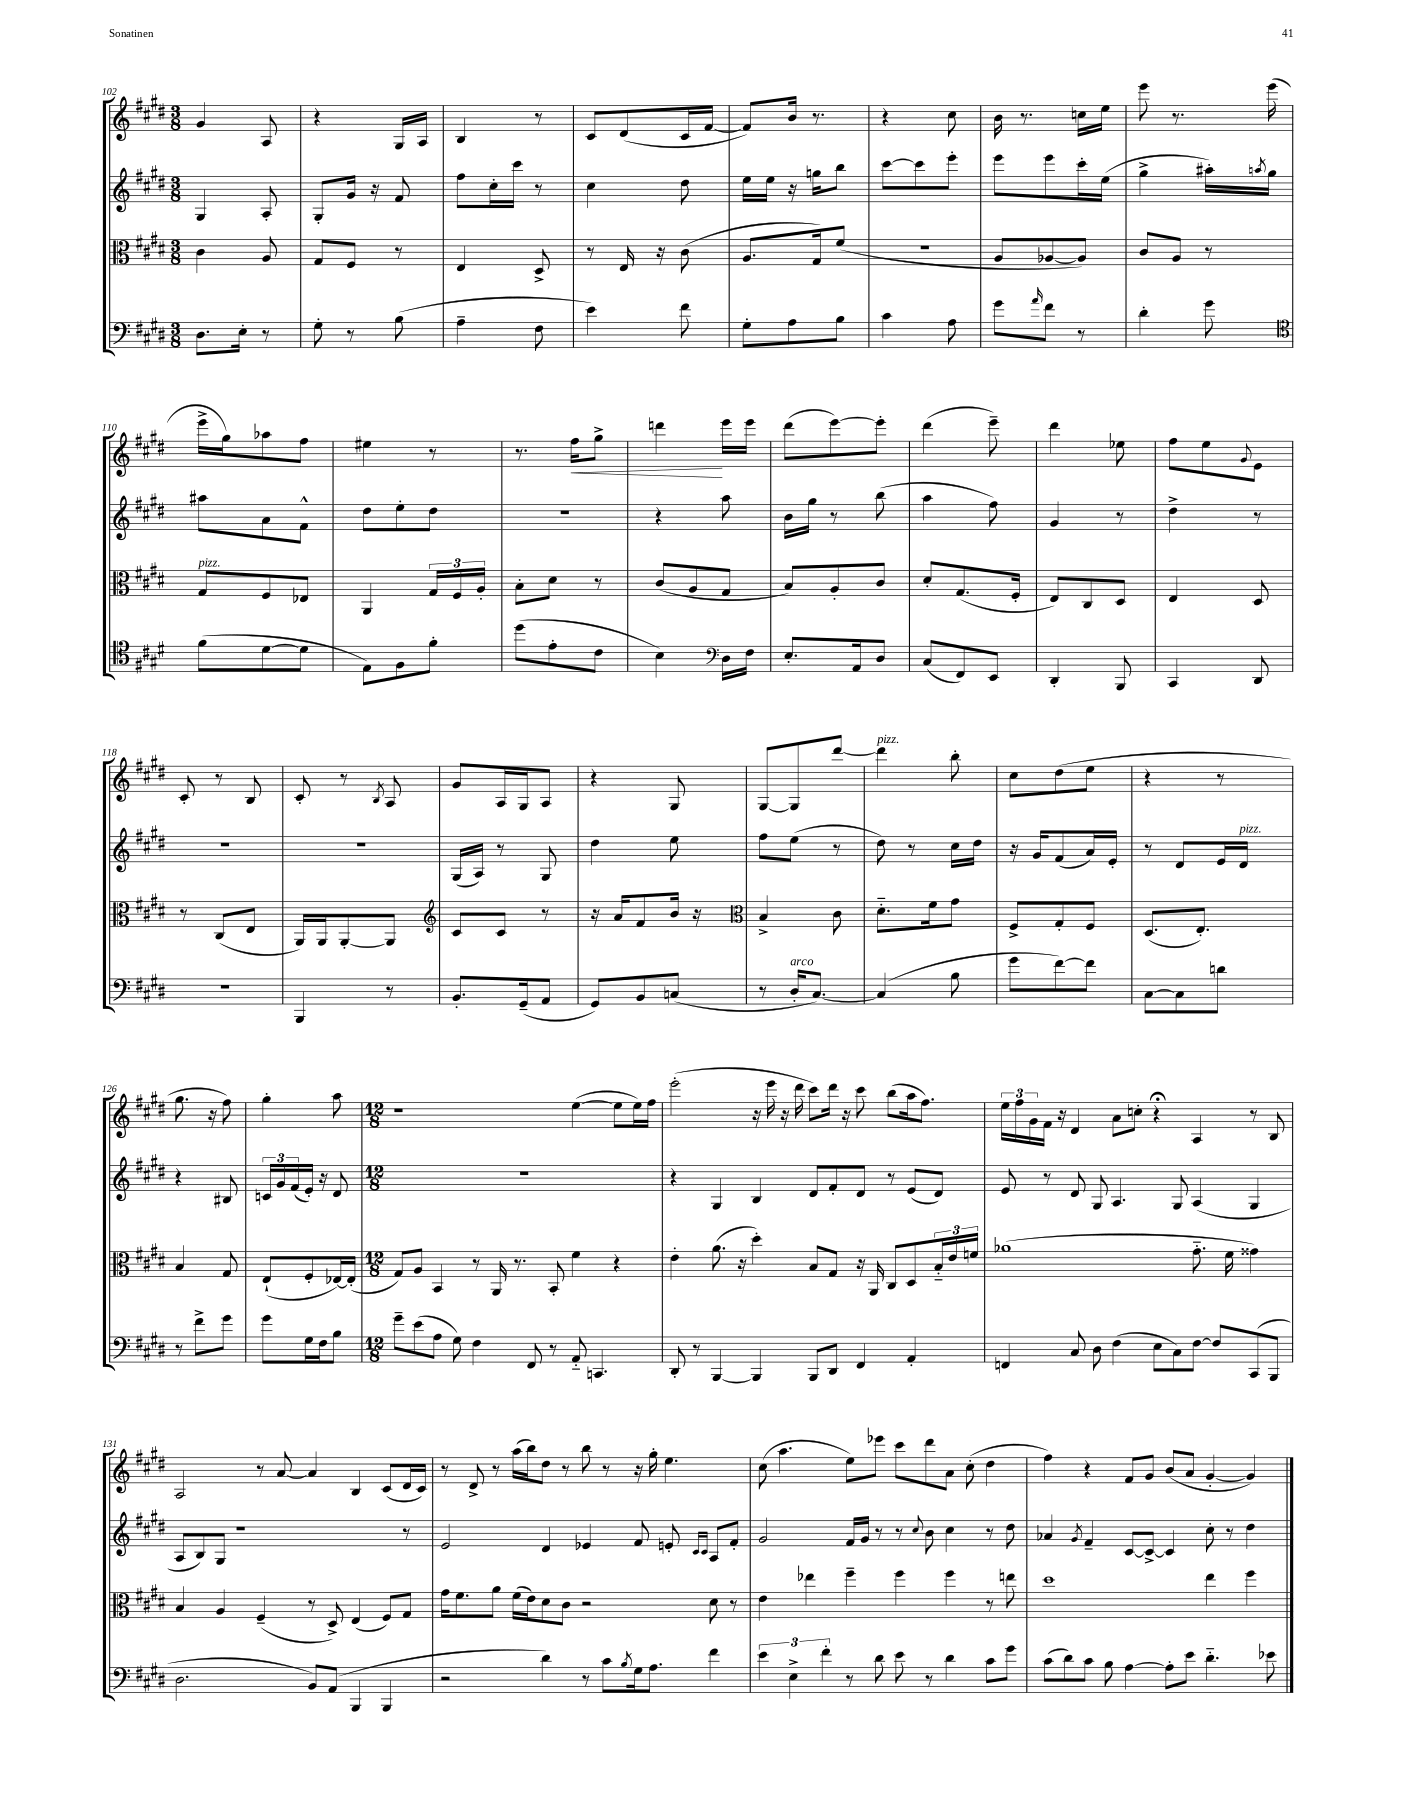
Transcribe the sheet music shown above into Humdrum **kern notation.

**kern	**kern	**kern	**kern	**dynam
*part4	*part3	*part2	*part1	*part1
*staff4	*staff3	*staff2	*staff1	*staff1
*clefF4	*clefC3	*clefG2	*clefG2	*
*k[f#c#g#d#]	*k[f#c#g#d#]	*k[f#c#g#d#]	*k[f#c#g#d#]	*
*M3/8	*M3/8	*M3/8	*M3/8	*
=102	=102	=102	=102	=102
8.D#\L	4c#\	4G#/	4g#/	.
16E'\Jk	.	.	.	.
8r	8A/	8A'/	8A/	.
=103	=103	=103	=103	=103
8G#'\	8G#/L	8G#'/L	4r	.
8r	8F#/J	16g#/Jk	.	.
.	.	16r	.	.
(8B\	8r	8f#/	16G#/LL	.
.	.	.	16A/JJ	.
=104	=104	=104	=104	=104
4A~\	4E/	8ff#\L	4B/	.
.	.	16cc#'\L	.	.
.	.	16ccc#\JJ	.	.
8F#\	8D#^/	8r	8r	.
=105	=105	=105	=105	=105
4e\)	8r	4cc#\	8c#/L	.
.	16E/	.	(8d#/	.
.	16r	.	.	.
8f#\	(8c#\	8dd#\	16c#/L	.
.	.	.	[16f#/JJ	.
=106	=106	=106	=106	=106
8G#'\L	8.A/L	16ee\LL	8f#/L])	.
.	.	16ee\JJ	.	.
8A\	.	16r	16b/Jk	.
.	16G#/k)	16ggn\KL	8.r	.
8B\J	(8f#/J	8bb\J	.	.
=107	=107	=107	=107	=107
4c#\	4.r	[8ccc#\L	4r	.
.	.	8ccc#\]	.	.
8A\	.	8eee'\J	8cc#\	.
=108	=108	=108	=108	=108
8g#\L	8A/L	8eee\L	16b\	.
.	.	.	8.r	.
16qqa/	.	.	.	.
8f#\J	[8A-X/	8eee\	.	.
8r	8A-/J])	16ccc#'\L	16ccn\LL	.
.	.	(16ee\JJ	16ee\JJ	.
=109	=109	=109	=109	=109
4d#'\	8c#/L	4gg#^\	8eee\	.
.	8A/J	.	8.r	.
8g#\	8r	16aa#X'\LL)	.	.
.	.	8qaan/	.	.
.	.	16gg#\JJ	(16eee\	.
!!LO:LB:g=z
=110	=110	=110	=110	=110
*clefC4	*	*	*	*
!	!LO:TX:a:i:t=pizz.	!	!	!
(8f#\L	8G#/L	8aa#X\L	16eee^\LL	.
.	.	.	16gg#\J)	.
[8d#\	8F#/	8a\	8aa-X\	.
8d#\J]	8E-X/J	8f#^^\J	8ff#\J	.
=111	=111	=111	=111	=111
8E\L)	4AA/	8dd#\L	4ee#X\	.
8F#\	.	8ee'\	.	.
8f#'\J	24G#/LL	8dd#\J	8r	.
.	24F#/	.	.	.
.	24A'/JJ	.	.	.
=112	=112	=112	=112	=112
(8dd#\L	8B'\L	4.r	8.r	.
8e'\	8d#\J	.	.	.
!	!	!	!	!LO:HP:b
.	.	.	16ff#\KL	<
8c#\J	8r	.	8gg#^\J	.
=113	=113	=113	=113	=113
4B\)	(8c#/L	4r	4dddn\	.
.	8A/	.	.	.
*clefF4	*	*	*	*
16D#\LL	8G#/J	8aa\	16eee\LL	[
16F#\JJ	.	.	16eee\JJ	.
=114	=114	=114	=114	=114
8.E'/L	8B/L)	16b\LL	(8ddd#\L	.
.	.	16gg#\JJ	.	.
.	8A'/	8r	[8eee\)	.
16AA/k	.	.	.	.
8D#/J	8c#/J	(8bb\	8eee'\J]	.
=115	=115	=115	=115	=115
(8C#/L	8d#'/L	4aa\	(4ddd#\	.
8FF#/)	(8.G#/	.	.	.
8EE/J	.	8ff#\)	8eee~\)	.
.	16F#'/Jk	.	.	.
=116	=116	=116	=116	=116
4DD#'/	8E/L)	4g#/	4ddd#\	.
.	8C#/	.	.	.
8BBB/	8D#/J	8r	8ee-X\	.
=117	=117	=117	=117	=117
4CC#/	4E/	4dd#^\	8ff#\L	.
.	.	.	8ee\	.
.	.	.	8qqg#/	.
8DD#/	8D#/	8r	8e\J	.
!!LO:LB:g=z
=118	=118	=118	=118	=118
4.r	8r	4.r	8c#'/	.
.	(8C#/L	.	8r	.
.	8E/J	.	8B/	.
=119	=119	=119	=119	=119
4BBB/	16AA/LL)	4.r	8c#'/	.
.	16AA/J	.	.	.
.	[8AA'/	.	8r	.
.	.	.	8qB/	.
8r	8AA/J]	.	8A/	.
=120	=120	=120	=120	=120
*	*clefG2	*	*	*
8.BB'/L	8c#/L	(16G#/LL	8g#/L	.
.	.	16A/JJ)	.	.
.	8c#/J	8r	16A/L	.
(16GG#~/k	.	.	16G#/J	.
8AA/J	8r	8G#/	8A/J	.
=121	=121	=121	=121	=121
8GG#/L)	16r	4dd#\	4r	.
.	16a/KL	.	.	.
8BB/	8f#/	.	.	.
(8Cn/J	16b/Jk	8ee\	8G#/	.
.	16r	.	.	.
=122	=122	=122	=122	=122
*	*clefC3	*	*	*
8r	4B^/	8ff#\L	[8G#/L	.
!LO:TX:a:i:t=arco	!	!	!	!
16D#'/KL	.	(8ee\J	8G#/]	.
[8.C#/J)	.	.	.	.
.	8c#\	8r	[8ddd#/J	.
=123	=123	=123	=123	=123
!	!	!	!LO:TX:a:i:t=pizz.	!
(4C#/]	8.d#\L	8dd#\)	4ddd#\]	.
.	.	8r	.	.
.	16f#\k	.	.	.
8B\	8g#\J	16cc#\LL	8bb'\	.
.	.	16dd#\JJ	.	.
=124	=124	=124	=124	=124
8g#\L	8F#^/L	16r	8cc#\L	.
.	.	16g#/KL	.	.
[8f#\)	8G#'/	(8f#/	(8dd#\	.
8f#\J]	8F#/J	16a/L)	8ee\J	.
.	.	16e'/JJ	.	.
=125	=125	=125	=125	=125
[8C#\L	(8.D#/L	8r	4r	.
8C#\]	.	8d#/L	.	.
.	8.E'/J)	.	.	.
8dn\J	.	16e/L	8r	.
!	!	!LO:TX:a:i:t=pizz.	!	!
.	.	16d#/JJ	.	.
!!LO:LB:g=z
=126	=126	=126	=126	=126
8r	4B/	4r	8.gg#\	.
8f#^\L	.	.	.	.
.	.	.	16r	.
8g#\J	8G#/	8B#X/	8ff#\)	.
=127	=127	=127	=127	=127
8g#\L	(8E`/L	24cn/LL	4gg#'\	.
.	.	24g#/	.	.
.	.	(24f#/	.	.
16G#\L	8F#'/	16e'/JJ)	.	.
16F#\J	.	16r	.	.
8B\J	[16E-X/L)	8d#/	8aa\	.
.	(16E-'/JJ]	.	.	.
=128	=128	=128	=128	=128
*M12/8	*M12/8	*M12/8	*M12/8	*
8g#~\L	8G#/L)	1.r	1r	.
(8e\	8A/J	.	.	.
8A\J	4BB/	.	.	.
8G#\)	.	.	.	.
4F#\	8r	.	.	.
.	16AA/	.	.	.
.	8.r	.	.	.
8FF#/	.	.	.	.
8r	8BB'/	.	.	.
8AA/	4f#\	.	([4ee\	.
4.CCn/	.	.	.	.
.	4r	.	8ee\L]	.
.	.	.	16ee\L)	.
.	.	.	16ff#\JJ	.
=129	=129	=129	=129	=129
8DD#'/	4e'\	4r	(2eee'\	.
8r	.	.	.	.
[4BBB/	(8.a\	4G#/	.	.
.	16r	.	.	.
4BBB/]	4dd#'\)	4B/	16r	.
.	.	.	16eee\	.
.	.	.	16r	.
.	.	.	16ddd#\	.
8BBB/L	8B/L	8d#/L	8ccc#\L)	.
8DD#/J	8G#/J	8f#'/	16ddd#\Jk	.
.	.	.	16r	.
4FF#/	16r	8d#/J	8ccc#\	.
.	16AA/	.	.	.
.	8C#/L	8r	(8bb\L	.
4AA'/	8D#/	(8e/L	16aa\k	.
.	.	.	8.ff#\J)	.
.	24B/L	8d#/J)	.	.
.	24e/	.	.	.
.	24fn/JJ	.	.	.
=130	=130	=130	=130	=130
4FFn/	(1a-X	8e/	24ee\LL	.
.	.	.	24ff#\	.
.	.	.	24g#\	.
.	.	8r	16f#\JJ	.
.	.	.	16r	.
8C#/	.	8d#/	4d#/	.
8D#\	.	8G#/	.	.
(4F#\	.	4.A/	8a\L	.
.	.	.	8ccn'\J	.
8E\L	.	.	4r;<	.
8C#\)	.	8G#/	.	.
[8F#\J	8.g#\	(4A/	4A/	.
8F#/L]	.	.	.	.
.	16f#\	.	.	.
(8CC#/	4g##X\)	4G#/	8r	.
8BBB/J	.	.	8B/	.
!!LO:LB:g=z
=131	=131	=131	=131	=131
2.D#\	4B/	8A/L	2A/	.
.	.	8B/)	.	.
.	4A/	8G#/J	.	.
.	.	1r	.	.
.	(4F#~/	.	8r	.
.	.	.	[8a/	.
8BB/L)	8r	.	4a/]	.
(8AA/J	8D#^/)	.	.	.
4BBB/	(4E/	.	4B/	.
4BBB/	8F#/L)	.	(8c#/L	.
.	8G#/J	8r	16d#/L	.
.	.	.	16c#/JJ)	.
=132	=132	=132	=132	=132
2r	16g#\KL	2e/	8r	.
.	8.f#\	.	.	.
.	.	.	8d#^/	.
.	8a\J	.	8r	.
.	(16f#\LL	.	(16aa\LL	.
.	16e\J)	.	16bb\J)	.
4d#\)	8d#\	4d#/	8dd#\J	.
.	8c#\J	.	8r	.
8r	2r	4e-X/	8bb\	.
8c#\L	.	.	8r	.
8qB/	.	.	.	.
16G#\k	.	8f#/	16r	.
8.A\J	.	.	16gg#'\	.
.	.	8en'/	4.ee\	.
.	.	16qqc#/LL	.	.
.	.	16qqc#/JJ	.	.
4f#\	8d#\	8A/L	.	.
.	8r	8f#'/J	.	.
=133	=133	=133	=133	=133
6e\	4e\	2g#/	(8cc#\	.
.	.	.	4.aa\	.
6E^\	.	.	.	.
.	4ee-X\	.	.	.
6f#'\	.	.	.	.
8r	4ff#~\	16f#/LL	8ee\L)	.
.	.	16g#/JJ	.	.
8d#\	.	8r	8eee-X\J	.
8e\	4ff#\	8r	8ccc#\L	.
.	.	8qqcc#/	.	.
8r	.	8b\	8ddd#\	.
4d#\	4ff#\	4cc#\	8a\J	.
.	.	.	(8cc#'\	.
8c#\L	8r	8r	4dd#\	.
8g#\J	8een\	8dd#\	.	.
=134	=134	=134	=134	=134
(8c#\L	1dd#	4a-X/	4ff#\)	.
8d#\)	.	.	.	.
.	.	8qg#/	.	.
8c#\J	.	4f#~/	4r	.
8B\	.	.	.	.
[4A\	.	[8c#/L	8f#/L	.
.	.	8c#^/J_	8g#/J	.
8A'\L]	.	4c#/]	(8b/L	.
8e\J	.	.	8a/J	.
4.d#\	4ee\	8cc#'\	[4g#'/	.
.	.	8r	.	.
.	4ff#\	4dd#\	4g#/])	.
8e-X\	.	.	.	.
==	==	==	==	==
*-	*-	*-	*-	*-
